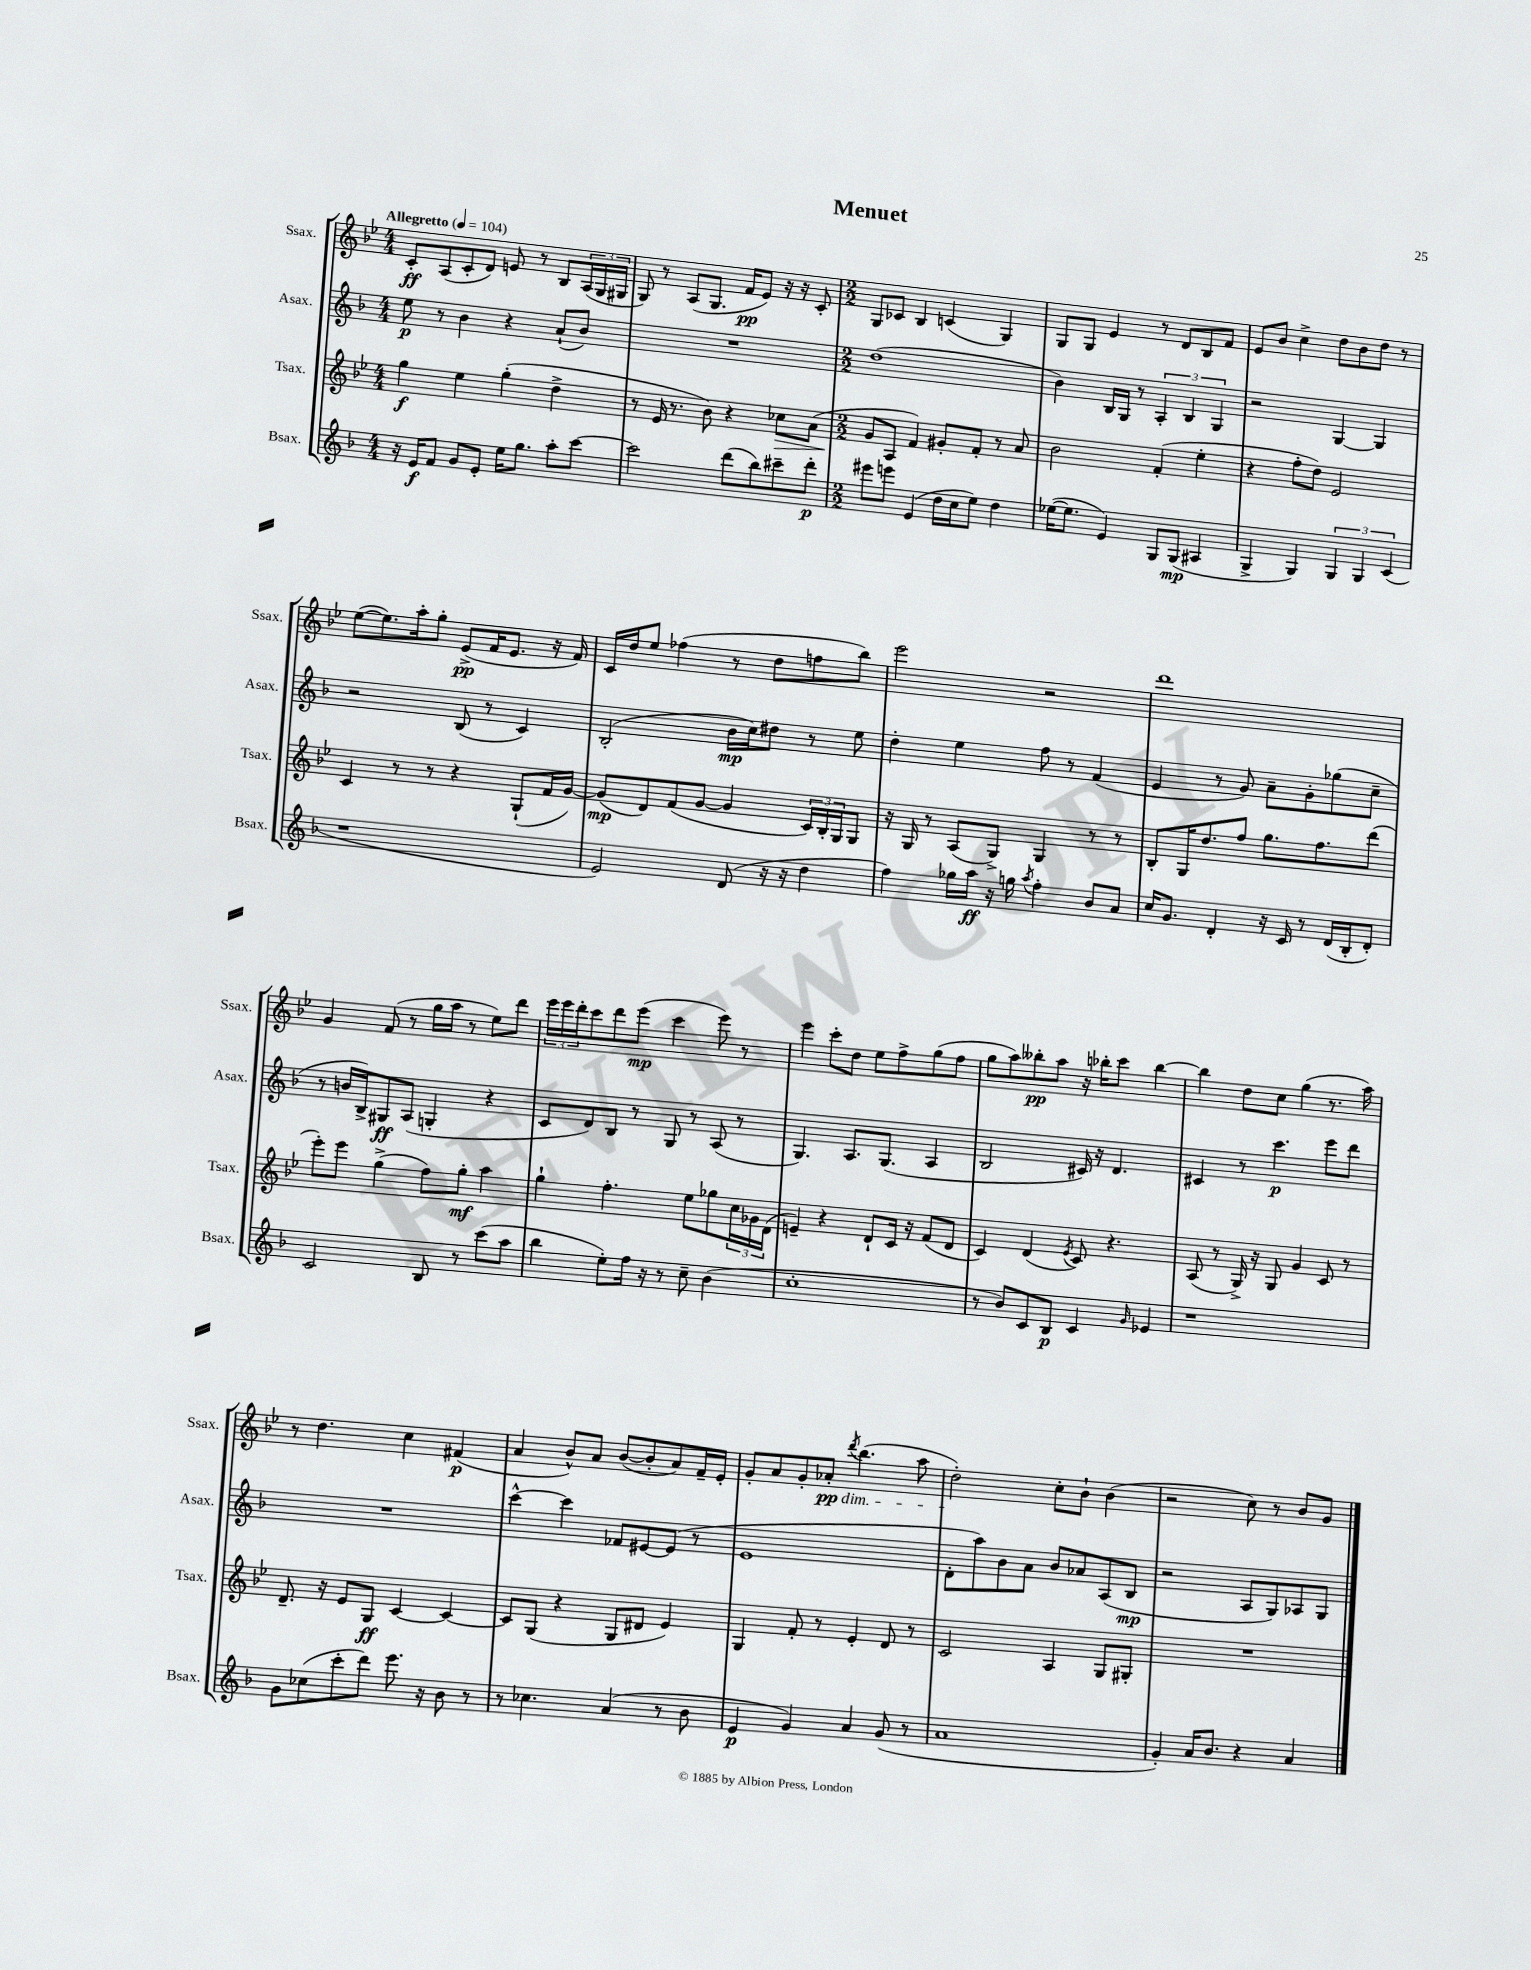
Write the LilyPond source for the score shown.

\header { title = "Menuet" }
<<
\new StaffGroup <<
\new Staff = "s0" \with { instrumentName = "Ssax." shortInstrumentName = "Ssax." } {
    \clef treble \key bes \major \numericTimeSignature \time 4/4 \tempo "Allegretto" 4 = 104
    c'8-.\ff a8( c'8-. d'8) e'8 r8 bes8 \tuplet 3/2 { a16( g16 gis16 } |
    g8) r8 a8( g8. f'16\pp ees'8) r16 r16 c'8-. |
    \numericTimeSignature \time 2/2 g8 ces'8 bes4 c'4( g4) |
    g8 g8 ees'4 r8 d'8 bes8 f'8 |
    ees'8 bes'8 c''4-> d''8 bes'8 d''8 r8 |
    ees''8~( ees''8.) a''16-. g''8-. ees'8->\pp( f'16 ees'8. r16 f'16) |
    c'16 d''16 ees''8 fes''4( r8 d''8 f''8 bes''8) |
    ees'''2 r2 |
    d'''1 |
    g'4 f'8( r8 g''16 a''16 r8 ees''8) d'''8 |
    \tuplet 3/2 { ees'''16 ees'''16 d'''16-. } c'''8 d'''8 ees'''8\mp( c'''4 ees'''8) r8 |
    ees'''4 c'''8-. d''8 ees''8 f''8-> g''8( f''8 |
    g''8 a''8) beses''8-.\pp a''8 r16 bes''16-. c'''8 bes''4~ |
    bes''4 d''8 c''8 g''4( r8. a''16) |
    r8 d''4. c''4 fis'4\p( |
    a'4 bes'8-^) a'8 bes'8~( bes'8-. a'8) f'16-- ees'16-. |
    g'8-. a'8 g'8-. aes'8-.\pp\dim \acciaccatura { d'''8 } bes''4.( a''8 |
    d''2-.\!) c''8-. bes'8-! bes'4( |
    r2 c''8) r8 bes'8 g'8 \bar "|." |
}
\new Staff = "s1" \with { instrumentName = "Asax." shortInstrumentName = "Asax." } {
    \clef treble \key f \major \numericTimeSignature \time 4/4
    e''8\p r8 bes'4 r4 a'8-!( bes'8) |
    R1 |
    \numericTimeSignature \time 2/2 d''1( |
    bes'4) bes16 g16 r8 \tuplet 3/2 { a4-. bes4 g4 } |
    r2 g4~ g4 |
    r2 bes8( r8 c'4) |
    bes2-.( bes'16\mp c''16) dis''8 r8 e''8 |
    d''4-. e''4 f''8 r8 f'4( |
    e'4 r8 g'8) a'8-- g'8-. ges''8( c''8-- |
    r8 b'16 bes16->) gis8\ff a8( g4-. r4 |
    c'8 d'8) bes8 r8 g8 r8 a8( r8 |
    g4.) a8. g8.( a4 |
    bes2 cis'16) r16 d'4. |
    cis'4 r8 c'''4.\p e'''8 d'''8 |
    R1 |
    c'''4~-^ c'''4 fes'8 eis'8~ eis'8( r8 |
    e'1 |
    d'8-. a''8) bes'8 a'8 bes'8 aes'8 a8( bes8\mp |
    r2 a8 g8) aes8 g8 \bar "|." |
}
\new Staff = "s2" \with { instrumentName = "Tsax." shortInstrumentName = "Tsax." } {
    \clef treble \key bes \major \numericTimeSignature \time 4/4
    g''4\f ees''4 g''4-.( d''4-> |
    r8 ees'16 r8. bes'8) r4 ces''8\> a'8( |
    \numericTimeSignature \time 2/2 g'8\! a8 f'4) gis'8-. f'8-. r8 a'8 |
    bes'2 f'4-.( ees''4-. |
    r4 f''8-. d''8) ees'2 |
    c'4 r8 r8 r4 g8-!( f'16 g'16~) |
    g'8\mp( d'8) f'8( g'8~ g'4 \tuplet 3/2 { c'16) bes16-. g16 } g8 |
    r16 g16 r8 a8( g8->) g4 r8 r8 |
    bes8-. g16 d''8. f''8 g''8. f''8. d'''8( |
    ees'''8-.) ees'''8 g''4->( f''8) g''8-.\mf a''4 |
    g''4-! f''4.-. ees''8 ges''8 \tuplet 3/2 { c''16 ges'16 d'16( } |
    e'4--) r4 d'8-! c'16 r16 f'8( d'8 |
    c'4) d'4( \acciaccatura { ees'8 } c'8) r4. |
    a8( r8 g16->) r16 g8 g'4 c'8 r8 |
    d'8.-- r16 ees'8 g8\ff c'4~ c'4~ |
    c'8 g8( r4 g8 dis'8 ees'4) |
    g4 f'8-. r8 ees'4-. d'8 r8 |
    c'2 a4 g8 gis8-. |
    R1 \bar "|." |
}
\new Staff = "s3" \with { instrumentName = "Bsax." shortInstrumentName = "Bsax." } {
    \clef treble \key f \major \numericTimeSignature \time 4/4
    r16 e'16\f f'8 g'8 e'8-. e''16 g''8. a''8-. c'''8~ |
    c'''2 d'''8( bes''8) cis'''8-- d'''8-.\p |
    \numericTimeSignature \time 2/2 eis'''8 e'''8 e'4( d''16 c''16 e''8) d''4 |
    ees''16~( ees''8. e'4) g8 g8\mp( ais4 |
    g4-> g4) \tuplet 3/2 { g4 g4 c'4( } |
    r1 |
    e'2) d'8( r16 r16 d''4 |
    f''4) ges''16 a''16\ff r16 g''16 \acciaccatura { a''8 } f''4-. bes'8 a'8 |
    c''16 g'8. d'4-. r16 c'16 r8 d'16( bes16-. d'8-.) |
    c'2 bes8 r8 c'''8( a''8 |
    bes''4 e''8-.) f''16 r16 r8 c''8-- bes'4( |
    c''1-. |
    r8 bes'8) c'8 bes8\p c'4 \grace { g'16 } ees'4 |
    r1 |
    g'8 ces''8( c'''8-. d'''8) e'''8. r16 bes'8 r8 |
    r8 ces''4. a'4( r8 bes'8 |
    e'4\p g'4) a'4 g'8( r8 |
    a'1 |
    g'4-.) a'16 bes'8. r4 a'4 \bar "|." |
}
>>
>>
\layout { \context { \Score \remove "Bar_number_engraver" } }
